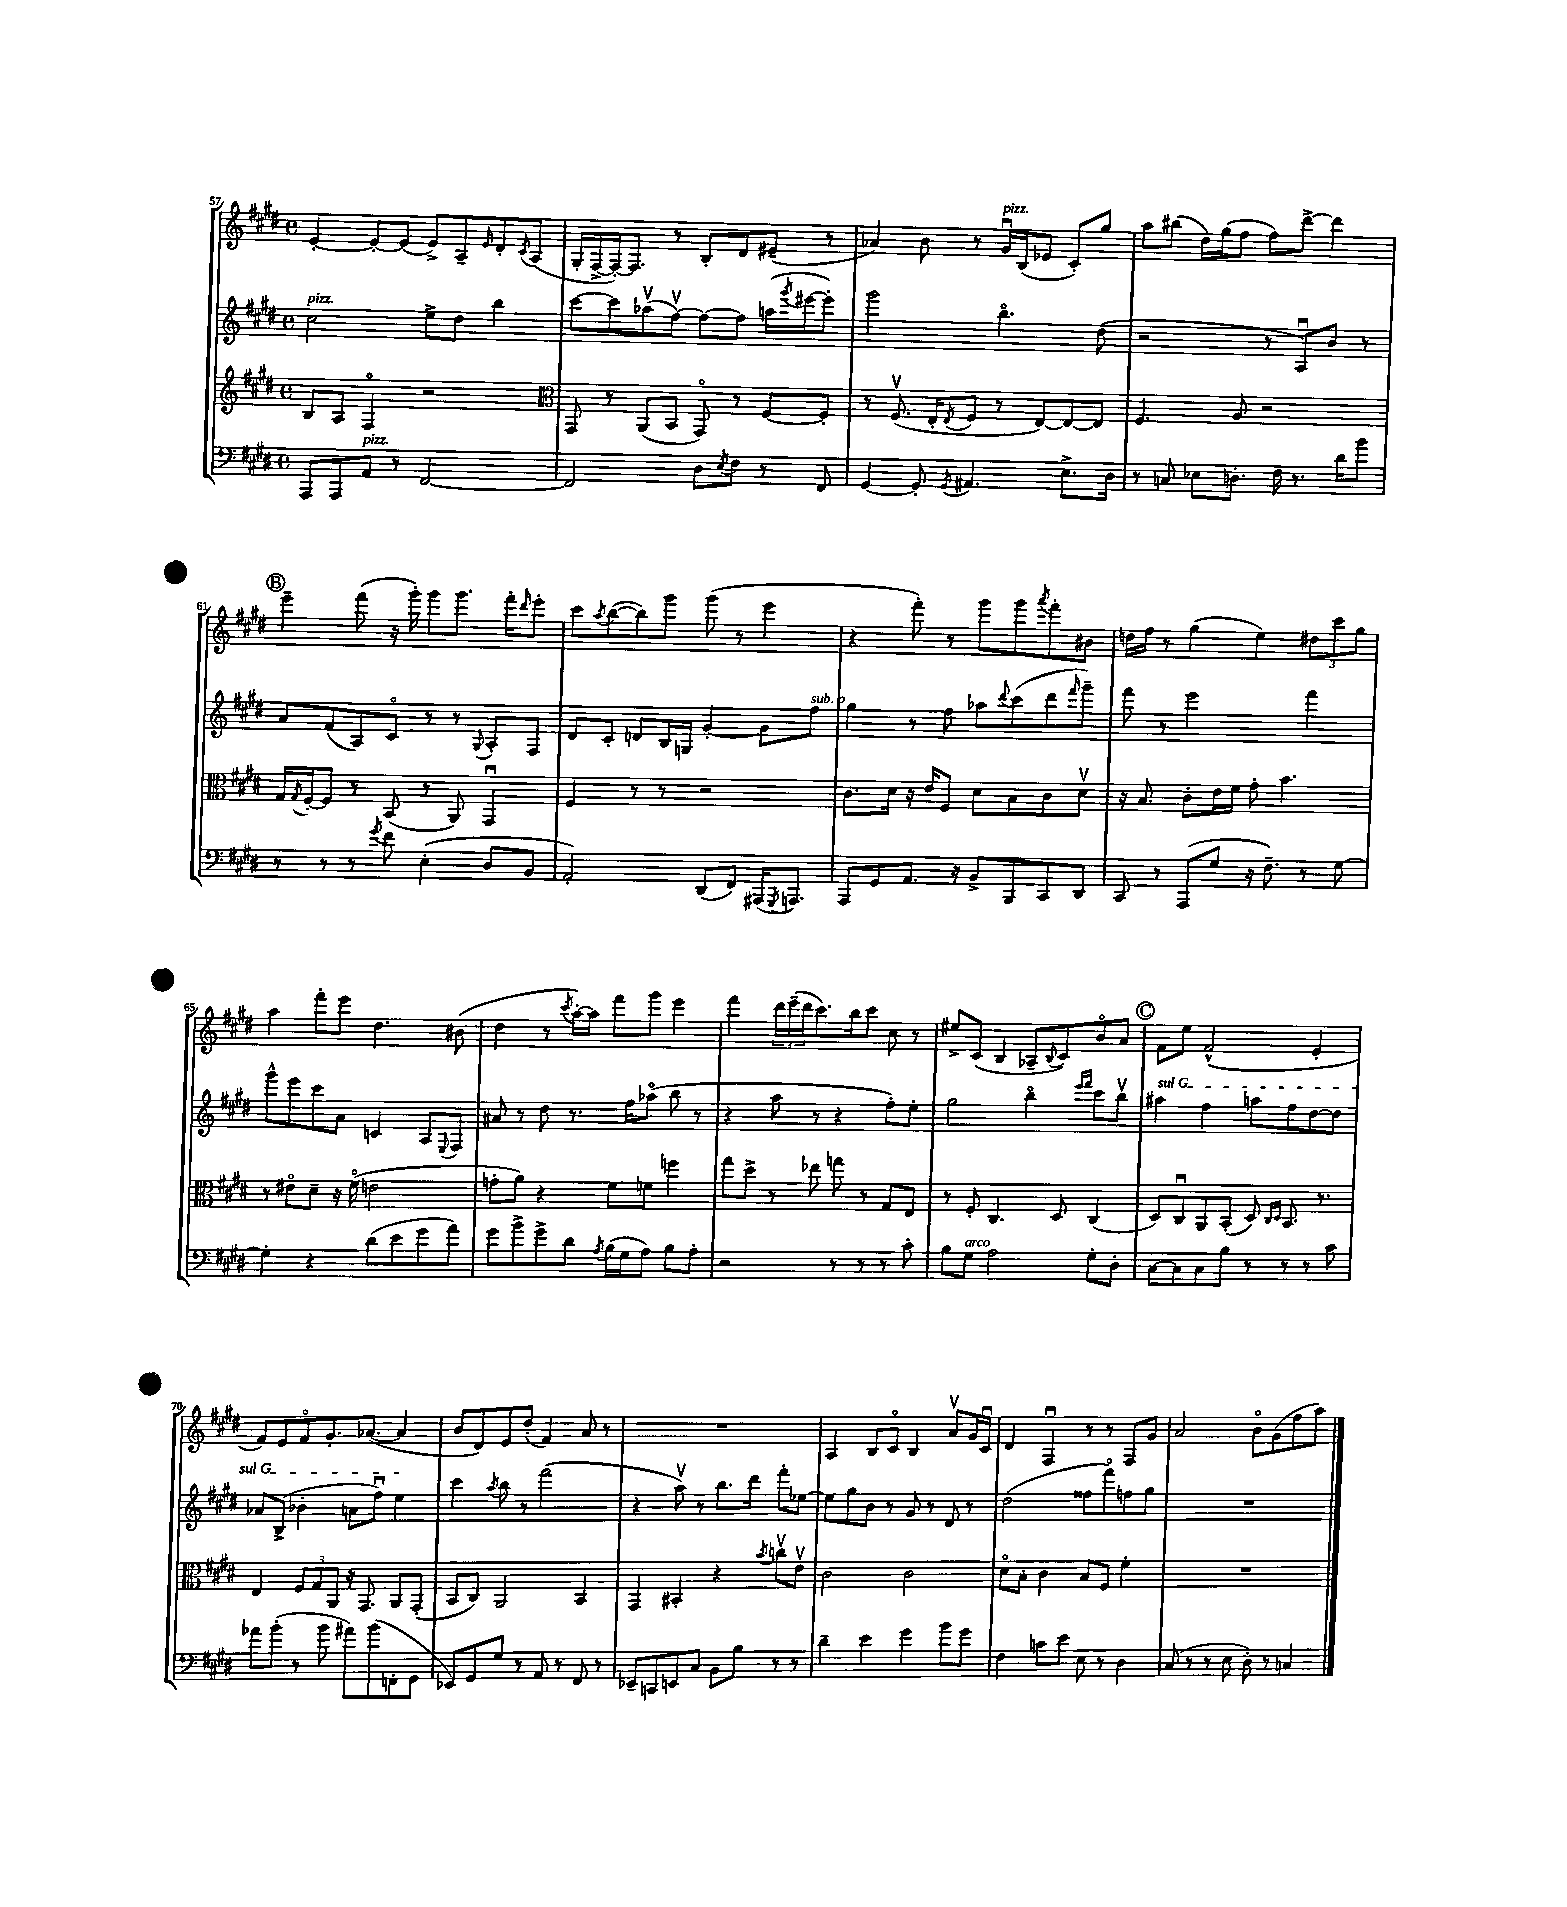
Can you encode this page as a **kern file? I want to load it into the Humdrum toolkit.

**kern	**kern	**kern	**kern
*part4	*part3	*part2	*part1
*staff4	*staff3	*staff2	*staff1
*clefF4	*clefG2	*clefG2	*clefG2
*k[f#c#g#d#]	*k[f#c#g#d#]	*k[f#c#g#d#]	*k[f#c#g#d#]
*M4/4	*M4/4	*M4/4	*M4/4
*met(c)	*met(c)	*met(c)	*met(c)
=57	=57	=57	=57
!	!	!LO:TX:a:i:t=pizz.	!
8AAA/L	8B/L	2cc#\	[4e'/
8AAA/	8A/J	.	.
!LO:TX:a:i:t=pizz.	!	!	!
8AA/J	4F#/	.	8e'/L_
8r	.	.	(8e/J]
[2FF#/	2r	8ee^\L	8e^/L)
.	.	8dd#\J	8A~/
.	.	.	16qqe/
.	.	4bb\	8d#'/
.	.	.	8qc#/
.	.	.	(8A/J
=58	=58	=58	=58
*	*clefC3	*	*
2FF#/]	8GG#/	[8ccc#\L	16G#'/LL
.	.	.	[16F#^/
.	8r	8ccc#\]	16F#'/J_)
.	.	.	8.F#/J]
.	(8AA/L	(8aa-Xv\	.
.	8BB/J	[8ff#v\J)	8r
8D#\L	8GG#/)	8ff#\L_	8B'/L
8qE/	.	.	.
8F#\J	8r	8ff#\J]	8d#/
8r	[8F#/L	(16aan\LL	(8e#X~/J
.	.	8qggg#/	.
.	.	[16eee#X\J	.
8FF#/	8F#'/J]	8eee#'\J])	8r
=59	=59	=59	=59
[4GG#/	8r	2ggg#\	4a-X/)
.	(8.F#v/	.	.
8GG#'/]	.	.	8b\
.	16E'/KL	.	.
8qGG#/	8qE/	.	.
4.AA#X/	8F#/J	.	8r
!	!	!	!LO:TX:a:i:t=pizz.
.	8r	4.bb\	16g#u/LL
.	.	.	(16B/J
.	[8E/L)	.	8e-X/J
8.E^\L	8E/_	.	8c#'/L)
.	8E/J]	(8dd#\	8gg#/J
16D#\Jk	.	.	.
=60	=60	=60	=60
8r	4.F#/	2r	8aa\L
8Cn/	.	.	(8bb#X\J
8E-X\L	.	.	16dd#\LL)
.	.	.	(16gg#\J
8.Dn'\J	8A/	.	8ff#\J
.	2r	8r	8ff#\L)
16F#\	.	.	.
8.r	.	8Au/L)	[8ddd#^\J
.	.	8b/J	4ddd#\]
16d#\KL	.	.	.
8b\J	.	8r	.
!!LO:LB:g=z
!!LO:REH:place=s1:t=B
=61	=61	=61	=61
8r	16G#/LL	8a/L	4eee~\
.	8qG#/	.	.
.	[16F#'/J	.	.
8r	8F#/J]	(8f#/	.
8r	8r	8A/)	(8fff#\
8qg#/	.	.	.
8f#\	(8BB/	8c#/J	16r
.	.	.	16ggg#'\)
(4E'\	8r	8r	8ggg#\L
.	8AA/)	8r	8.ggg#\J
.	.	8qqG#/	.
8D#/L	4GG#u/	8A'/L	.
.	.	.	16fff#'\KL
.	.	.	16qqddd#/
8BB/J	.	8F#/J	8eee'\J
=62	=62	=62	=62
2AA'/)	4F#/	8d#/L	8ccc#\L
.	.	.	8qaa/
.	.	8c#'/J	([8bb\
.	8r	8dn/L	8bb\])
.	8r	16B/L	8ggg#\J
.	.	16Gn/JJ	.
(8DD#/L	2r	[4g#'/	(8ggg#\
8FF#/J)	.	.	8r
(16AAA#X/KL	.	8g#\L]	4eee\
8qGGG#/	.	.	.
8.AAAn/J)	.	.	.
!	!	!LO:TX:a:i:t=sub. p	!
.	.	8ff#\J	.
=63	=63	=63	=63
8AAA/L	8.c#\L	4gg#\	4r
8GG#/	.	.	.
.	16d#\Jk	.	.
8.AA/J	16r	8r	8fff#'\)
.	16e/KL	.	.
.	8F#/J	8ff#\	8r
16r	.	.	.
8BB^/L	8d#\L	8aa-X\L	8ggg#\L
.	.	8qqddd#/	.
8BBB/	8B\	(8ccc#\	8ggg#\
.	.	.	8qaaa/
8CC#/	8c#\	8ddd#\	8fff#'\
.	.	16qqfff#/	.
8DD#/J	8d#v\J	8ggg#~\J)	8b#X\J
=64	=64	=64	=64
8CC#/	16r	8fff#\	16ddn\LL
.	8.B/	.	16ff#\JJ
8r	.	8r	8r
(8AAA/L	8c#'\L	2eee\	(4gg#\
8G#/J	16e\L	.	.
.	16f#\JJ	.	.
16r	8g#'\	.	4ee\)
8.F#~\)	.	.	.
.	4.b\	.	.
8r	.	4fff#\	12dd#X\L
.	.	.	12ccc#\
[8G#\	.	.	.
.	.	.	12gg#\J
!!LO:LB:g=z
=65	=65	=65	=65
4G#'\]	8r	8ggg#^^\L	4aa\
.	8e#X\L	8eee\	.
4r	8d#~\J	8ccc#\	8fff#'\L
.	16r	8a\J	8eee\J
.	(16f#\	.	.
(8d#\L	2en\	4cn/	4.dd#\
8e\	.	.	.
8g#\	.	8A/L	.
.	.	8qqE/	.
8a\J)	.	8F#/J	(8b#X\
=66	=66	=66	=66
8g#\L	8gn'\L	8a#X/	4dd#\
8b^\	8a\J)	8r	.
8g#^\	4r	8dd#\	8r
.	.	.	8qccc#/
8d#\J	.	8.r	[16aa'\LL)
.	.	.	16aa\JJ]
8qA/	.	.	.
(16B\LL	8f#\L	.	8fff#\L
16G#\J	.	16ff#\KL	.
8A\J)	8fn\J	(8aa-X\J	8ggg#\J
8B\L	4ffn\	8bb\	4eee\
8A'\J	.	8r	.
=67	=67	=67	=67
2r	8gg#\L	4r	4fff#\
.	8dd#^\J	.	.
.	8r	8aa\	24ddd#\LL
.	.	.	(24eee~\
.	.	.	24ddd#\J
.	8ee-X\	8r	8.ccc#\)
8r	8ggn\	4r	.
.	.	.	16bb\k
8r	8r	.	8ccc#\J
8r	8G#/L	8ff#'\L)	8cc#\
8c#'\	8E/J	8ee'\J	8r
=68	=68	=68	=68
8B\L	8r	2gg#\	8ee#X^/L
!LO:TX:a:i:t=arco	!	!	!
8G#\J	8F#'/	.	(8c#/J
2A\	4.C#/	.	4B/
.	.	4bb\	8A-X~/L
.	.	.	8qqB/
.	8D#/	.	8c#/)
.	.	16qqeee/LL	.
.	.	16qqfff#/JJ	.
8G#'\L	(4C#/	8ccc#\L	8b/
8D#'\J	.	8bbv\J	8a/J
!!LO:REH:place=s1:t=C
=69	=69	=69	=69
!	!	!LO:TX:a:i:t=sul G	!
[8C#\L	8D#/L)	4aa#X\	8f#\L
8C#\]	8C#u/	.	8ee\J
8C#\	8AA/	4ff#\	(2f#^^/
8B\J	(8BB'/J	.	.
8r	8D#/)	8aan\L	.
.	16qqC#/LL	.	.
.	16qqD#/JJ	.	.
8r	8.BB/	8ff#\	.
8r	.	[8dd#\	4e'/
.	8.r	.	.
8c#\	.	8dd#\J]	.
!!LO:LB:g=z
=70	=70	=70	=70
8a-X\L	4E/	8a-X/L	8f#/L)
(8b'\J	.	(8B^/J	8e/
8r	12F#/L	4b-X'\	8f#/
.	12G#/	.	.
8b\	.	.	8.g#'/
.	12AA/J	.	.
8a#X\L)	16r	8an\L	.
.	8.GG#/	.	([8.a-X/J
(8b\	.	8ff#u\J)	.
8FFn'\	8AA/L	4ee\	4a-/]
8GG#\J	(8GG#'/J	.	.
=71	=71	=71	=71
8EE-X/L)	8BB/L	4ccc#\	8b/L
8GG#/	8C#/J)	.	8d#/)
.	.	8qaa/	.
8G#/J	2AA/	8bb\	8e/
8r	.	8r	(8dd#'/J
8AA/	.	(2fff#\	4f#/)
8r	.	.	.
8FF#/	4BB/	.	8a/
8r	.	.	8r
=72	=72	=72	=72
8EE-X~/L	4GG#/	4r	1r
8CCn/	.	.	.
8EEn/	4BB#X'/	8aav\)	.
8C#/J	.	8r	.
8BB\L	4r	8.bb\L	.
8B\J	.	.	.
.	.	16ddd#\Jk	.
.	8qb/	.	.
8r	8ccnv\L	8fff#'\L	.
8r	8ev\J	[8ee-X\J	.
=73	=73	=73	=73
4d#~\	2c#\	8ee-\L]	4A/
.	.	8gg#\	.
4e\	.	8b\J	8B/L
.	.	8r	8c#/J
4g#\	2c#\	8g#/	4B/
.	.	8r	.
8b\L	.	8d#/	8av/L
8g#\J	.	8r	16g#/L
.	.	.	16c#u/JJ
=74	=74	=74	=74
4F#\	8d#\L	(2dd#\	4d#/
.	8B'\J	.	.
8cn\L	4c#\	.	4F#u/
8e\J	.	.	.
8E\	8B/L	8ff##X\L	8r
8r	8F#/J	8fff#\)	8r
4D#\	4f#'\	8ffn\	8F#/L
.	.	8gg#\J	8g#/J
=75	=75	=75	=75
(8C#/	1r	1r	2a/
8r	.	.	.
8r	.	.	.
8E\	.	.	.
8D#'\)	.	.	8b\L
8r	.	.	(8g#\
4Cn/	.	.	8ff#\
.	.	.	8aa\J)
==	==	==	==
*-	*-	*-	*-
